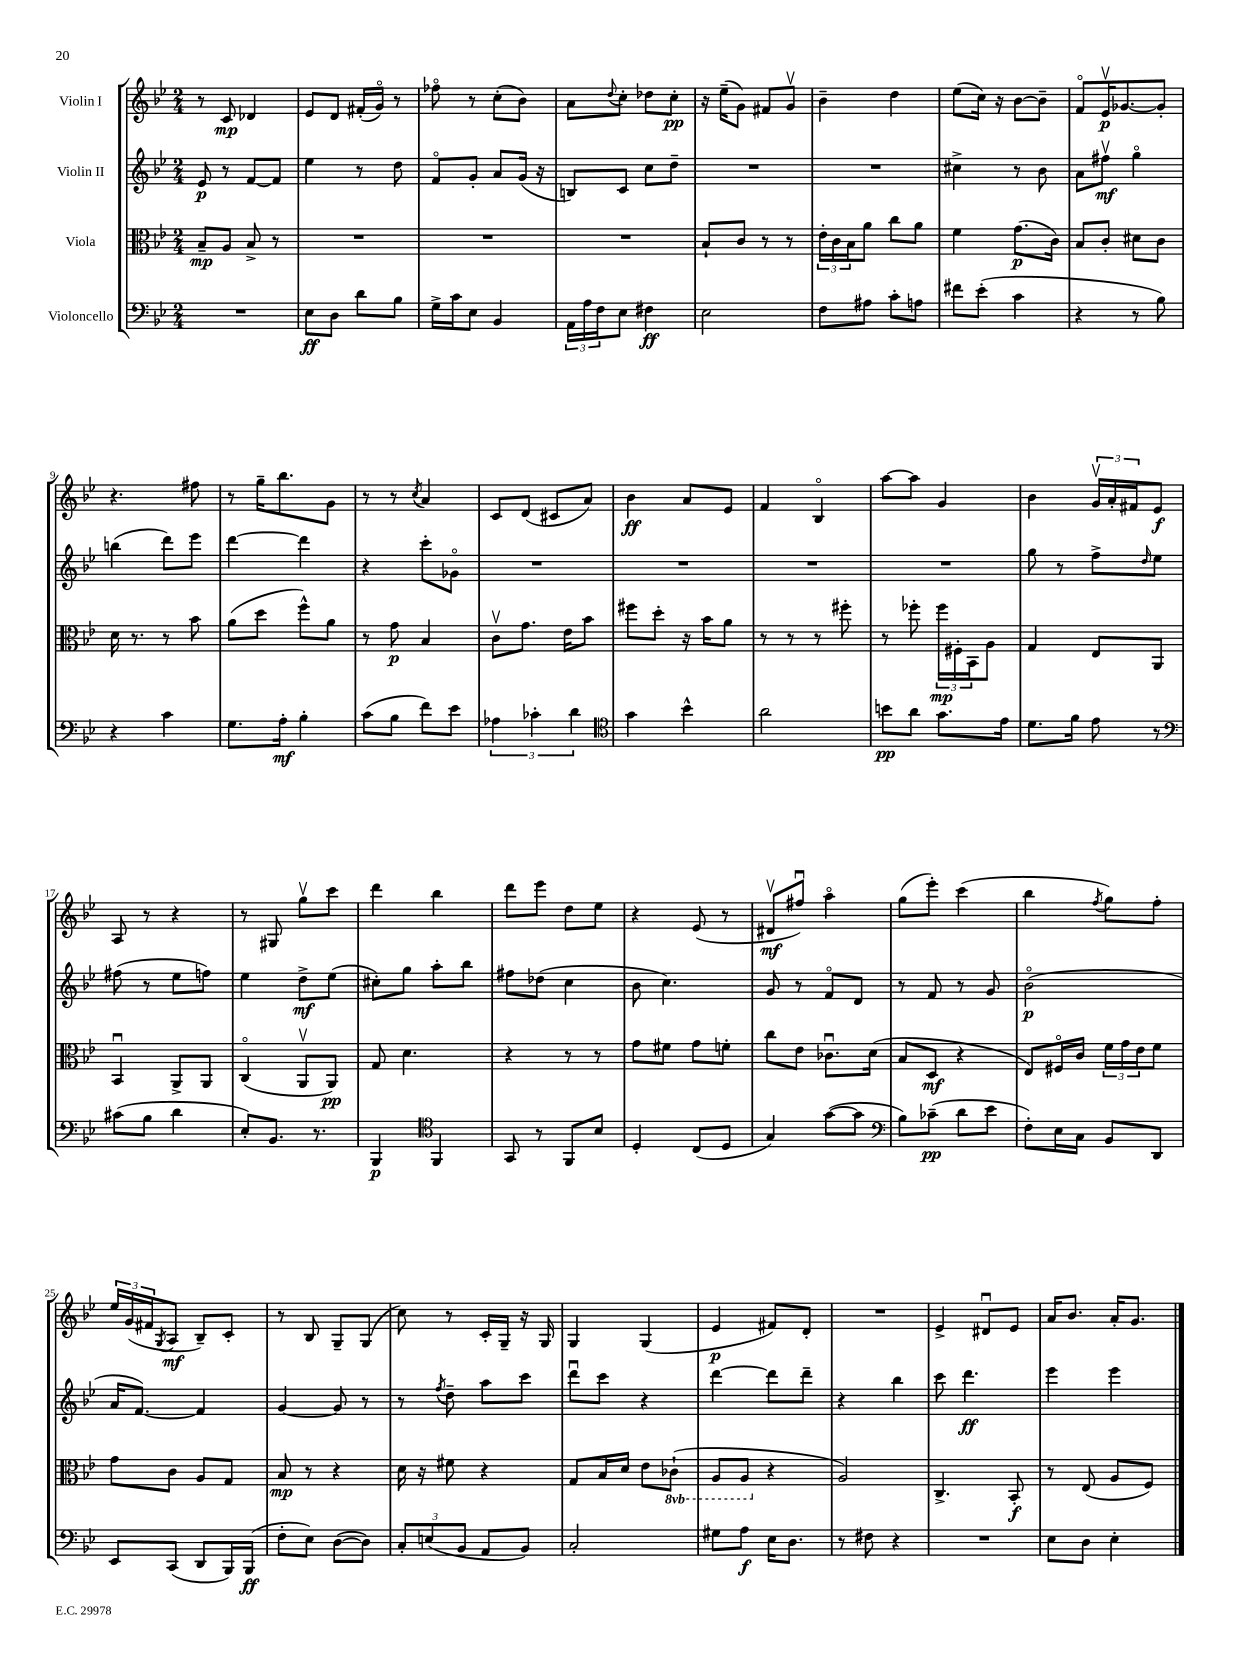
<<
\new StaffGroup <<
\new Staff = "s0" \with { instrumentName = "Violin I" } {
    \clef treble \key bes \major \numericTimeSignature \time 2/4
    r8 c'8\mp des'4 |
    ees'8 d'8 fis'16-.( g'16\flageolet) r8 |
    fes''8\flageolet r8 c''8-.( bes'8) |
    a'8 \appoggiatura { d''8 } c''8-. des''8 c''8-.\pp |
    r16 ees''16--( g'8) fis'8 g'8\upbow |
    bes'4-- d''4 |
    ees''8( c''16) r16 bes'8~ bes'8-- |
    f'8\flageolet ees'16\upbow\p ges'8.~ ges'8-. |
    r4. fis''8 |
    r8 g''16-- bes''8. g'8 |
    r8 r8 \acciaccatura { c''8 } a'4 |
    c'8 d'8( cis'8 a'8) |
    bes'4\ff a'8 ees'8 |
    f'4 bes4\flageolet |
    a''8~ a''8 g'4 |
    bes'4 \tuplet 3/2 { g'16\upbow a'16-. fis'16 } ees'8\f |
    a8 r8 r4 |
    r8 gis8 g''8\upbow c'''8 |
    d'''4 bes''4 |
    d'''8 ees'''8 d''8 ees''8 |
    r4 ees'8( r8 |
    dis'8\upbow\mf fis''8\downbow) a''4\flageolet |
    g''8( ees'''8-.) c'''4( |
    bes''4 \acciaccatura { f''8 } g''8) f''8-. |
    \tuplet 3/2 { ees''16 g'16( fis'16 } \acciaccatura { g8 } a8\mf bes8--) c'8-. |
    r8 bes8 g8-- g8( |
    c''8) r8 c'16-. g16-- r16 g16 |
    g4 g4( |
    ees'4\p fis'8) d'8-. |
    R2 |
    ees'4-> dis'8\downbow ees'8 |
    a'16 bes'8. a'16-. g'8. \bar "|." |
}
\new Staff = "s1" \with { instrumentName = "Violin II" } {
    \clef treble \key bes \major \numericTimeSignature \time 2/4
    ees'8\p r8 f'8~ f'8 |
    ees''4 r8 d''8 |
    f'8\flageolet g'8-. a'8 g'16( r16 |
    b8) c'8 c''8 d''8-- |
    R2 |
    R2 |
    cis''4-> r8 bes'8 |
    a'8 fis''8\upbow\mf g''4\flageolet |
    b''4( d'''8) ees'''8 |
    d'''4~ d'''4 |
    r4 c'''8-. ges'8\flageolet |
    R2 |
    R2 |
    R2 |
    R2 |
    g''8 r8 f''8-> \grace { d''16 } ees''8 |
    fis''8( r8 ees''8 f''8) |
    ees''4 d''8->\mf ees''8( |
    cis''8-.) g''8 a''8-. bes''8 |
    fis''8 des''8( c''4 |
    bes'8 c''4.) |
    g'8 r8 f'8\flageolet d'8 |
    r8 f'8 r8 g'8 |
    bes'2\flageolet\p( |
    a'16 f'8.~) f'4 |
    g'4~ g'8 r8 |
    r8 \acciaccatura { f''8 } d''8-- a''8 c'''8 |
    d'''8\downbow c'''8 r4 |
    d'''4~ d'''8 d'''8-- |
    r4 bes''4 |
    c'''8 d'''4.\ff |
    ees'''4 ees'''4 \bar "|." |
}
\new Staff = "s2" \with { instrumentName = "Viola" } {
    \clef alto \key bes \major \numericTimeSignature \time 2/4 \set Staff.ottavationMarkups = #ottavation-simple-ordinals
    bes8--\mp a8 bes8-> r8 |
    R2 |
    R2 |
    R2 |
    bes8-! c'8 r8 r8 |
    \tuplet 3/2 { ees'16-. c'16 bes16 } a'8 c''8 a'8 |
    f'4 g'8.\p( c'16) |
    bes8 c'8-. dis'8 c'8 |
    d'16 r8. r8 bes'8 |
    a'8( d''8 f''8-^) a'8 |
    r8 g'8\p bes4 |
    c'8\upbow g'8. ees'16 bes'8 |
    fis''8 d''8-. r16 bes'16 a'8 |
    r8 r8 r8 fis''8-. |
    r8 fes''8-. \tuplet 3/2 { fes''16\mp fis16-. bes,16 } a8 |
    g4 ees8 a,8 |
    bes,4\downbow a,8-> a,8 |
    c4\flageolet( a,8\upbow a,8\pp) |
    g8 d'4. |
    r4 r8 r8 |
    g'8 fis'8 g'8 f'8-. |
    c''8 ees'8 ces'8.\downbow d'16( |
    bes8 d8\mf r4 |
    ees8) fis16\flageolet c'16 \tuplet 3/2 { f'16 g'16 ees'16 } f'8 |
    g'8 c'8 a8 g8 |
    bes8\mp r8 r4 |
    d'16 r16 fis'8 r4 |
    g8 bes16 d'16 ees'8 \ottava #-1 ces8-!( |
    a,8 a,8 \ottava #0 r4 |
    a2) |
    c4.-> bes,8-.\f |
    r8 ees8( a8 f8) \bar "|." |
}
\new Staff = "s3" \with { instrumentName = "Violoncello" } {
    \clef bass \key bes \major \numericTimeSignature \time 2/4
    R2 |
    ees8\ff d8 d'8 bes8 |
    g16-> c'16 ees8 bes,4 |
    \tuplet 3/2 { a,16 a16 f16 } ees8 fis4\ff |
    ees2 |
    f8 ais8 c'8-. a8 |
    fis'8 ees'8-.( c'4 |
    r4 r8 bes8) |
    r4 c'4 |
    g8. a16-.\mf bes4-. |
    c'8( bes8 f'8) ees'8 |
    \tuplet 3/2 { aes4 ces'4-. d'4 } |
    \clef tenor g'4 bes'4-^ |
    a'2 |
    b'8\pp a'8 g'8. ees'16 |
    d'8. f'16 ees'8 r8 |
    \clef bass cis'8( bes8 d'4 |
    ees8-.) bes,8. r8. |
    bes,,4\p \clef tenor f,4 |
    g,8 r8 f,8 bes8 |
    d4-. c8( d8 |
    g4) g'8~( g'8 |
    \clef bass bes8) ces'8--\pp( d'8 ees'8 |
    f8-.) ees16 c16 bes,8 d,8 |
    ees,8 c,8( d,8 bes,,16) bes,,16\ff( |
    f8-. ees8) d8~( d8) |
    \tuplet 3/2 { c8-. e8( bes,8 } a,8 bes,8) |
    c2-. |
    gis8 a8\f ees16 d8. |
    r8 fis8 r4 |
    R2 |
    ees8 d8 ees4-. \bar "|." |
}
>>
>>
